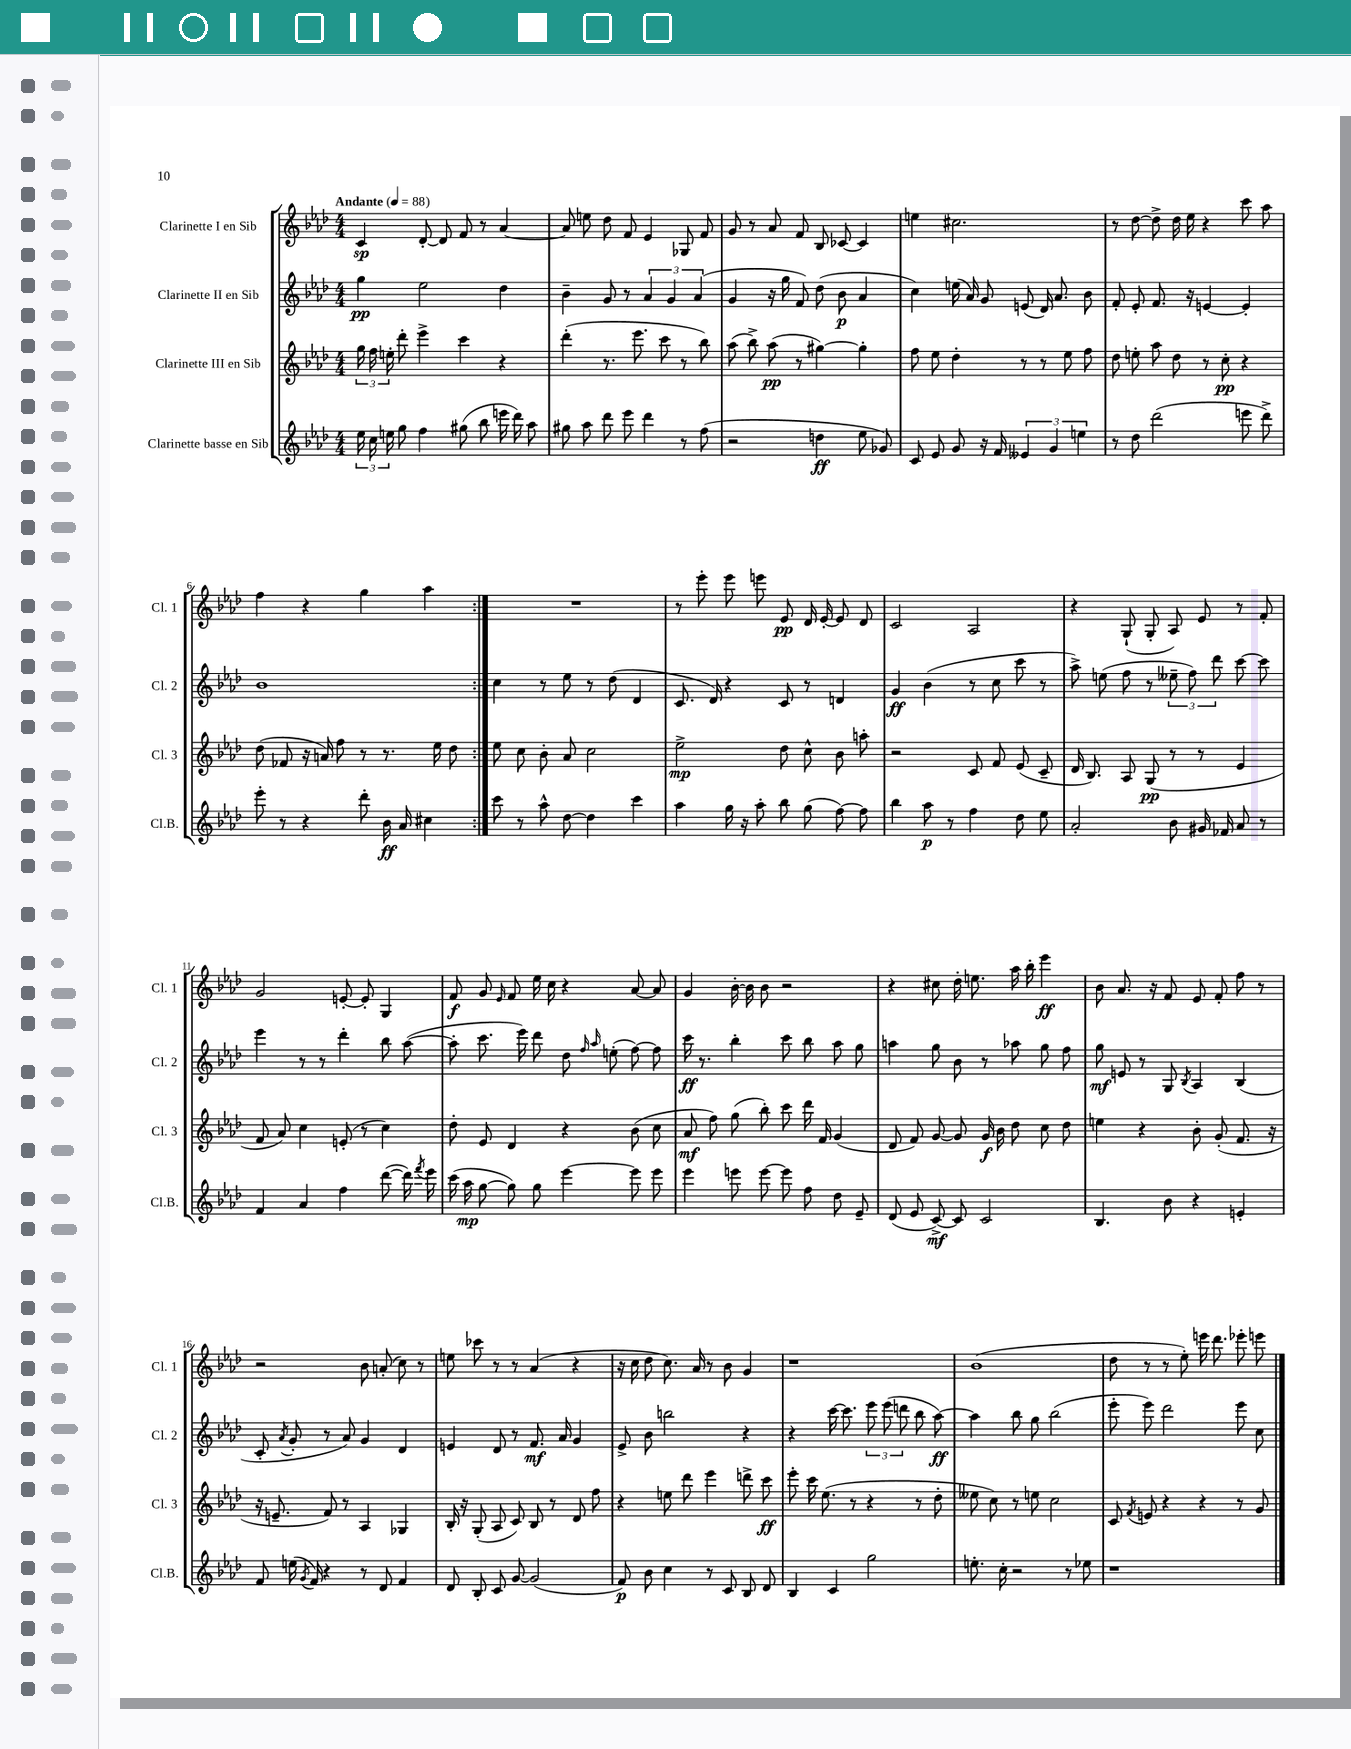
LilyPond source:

<<
\new StaffGroup <<
\new Staff = "s0" \with { instrumentName = "Clarinette I en Sib" shortInstrumentName = "Cl. 1" } {
    \clef treble \key aes \major \numericTimeSignature \time 4/4 \tempo "Andante" 4 = 88
    \autoBeamOff \repeat volta 2 { c'4\sp des'8~-. des'8 f'8 r8 aes'4~ |
    aes'8 e''8 des''8 f'8 ees'4 ges8 f'8 |
    g'8 r8 aes'8 f'8 bes8 ces'8~ ces'4 |
    e''4 cis''2. |
    r8 des''8~ des''8-> des''16 ees''16 r4 c'''8 aes''8 |
    f''4 r4 g''4 aes''4 | }
    R1 |
    r8 ees'''8-. ees'''8 e'''8 ees'8\pp des'16 ees'16~-. ees'8 des'8 |
    c'2 aes2 |
    r4 g8-!( g8-. aes8) ees'8 r8 f'8-. |
    g'2 e'8~-. e'8-. g4 |
    f'8\f g'8 \grace { ees'16 } f'8 ees''16 c''16 r4 aes'8~ aes'8 |
    g'4 bes'16~-. bes'16 bes'8 r2 |
    r4 cis''8 des''16-. e''8. aes''16 bes''16-. ees'''4\ff |
    bes'8 aes'8. r16 f'8 ees'8 f'8-. f''8 r8 |
    r2 bes'8 a'8-.( c''8) r8 |
    e''8 ces'''8 r8 r8 aes'4( r4 |
    r16 c''16 des''8 c''8.) aes'16 r8 bes'8 g'4 |
    r1 |
    bes'1( |
    des''8 r8 r8 ees''8-.) e'''16 des'''8. ees'''8-. e'''8 \bar "|." |
}
\new Staff = "s1" \with { instrumentName = "Clarinette II en Sib" shortInstrumentName = "Cl. 2" } {
    \clef treble \key aes \major \numericTimeSignature \time 4/4
    \autoBeamOff \repeat volta 2 { g''4\pp ees''2 des''4 |
    bes'4-- g'8 r8 \tuplet 3/2 { aes'4 g'4 aes'4( } |
    g'4 r16 g''16 f'8) des''8( bes'8\p aes'4 |
    c''4) e''16( aes'16) g'8 e'8( des'16) aes'8. bes'8 |
    f'8-. ees'8-. f'8. r16 e'4~ e'4-. |
    bes'1 | }
    c''4 r8 ees''8 r8 des''8( des'4 |
    c'8. des'16) r4 c'8 r8 d'4 |
    g'4\ff bes'4( r8 c''8 c'''8 r8 |
    aes''8->) e''8( f''8 r8 \tuplet 3/2 { eeses''8-- f''8) des'''8 } c'''8~ c'''8 |
    ees'''4 r8 r8 des'''4-. bes''8 aes''8~( |
    aes''8-. c'''8. ees'''16) des'''8 des''8 \grace { f''16 aes''16 } e''8-.( f''8~) f''8 |
    c'''16\ff r8. bes''4-. c'''8 bes''8 aes''8 g''8 |
    a''4 g''8 bes'8 r8 aes''8 g''8 f''8 |
    g''8\mf e'8 r8 g8 \acciaccatura { bes8 } aes4 bes4( |
    c'8-. \acciaccatura { aes'8 } g'8-. r8 aes'8) g'4 des'4 |
    e'4 des'8 r8 f'8.\mf aes'16 g'4 |
    ees'8-> bes'8 b''2 r4 |
    r4 c'''16~ c'''8. \tuplet 3/2 { ees'''8 ees'''8( d'''8 } bes''8 aes''8~\ff) |
    aes''4 bes''8 g''8 bes''2( |
    ees'''8-. ees'''8) des'''2 ees'''8 c''8 \bar "|." |
}
\new Staff = "s2" \with { instrumentName = "Clarinette III en Sib" shortInstrumentName = "Cl. 3" } {
    \clef treble \key aes \major \numericTimeSignature \time 4/4
    \autoBeamOff \repeat volta 2 { \tuplet 3/2 { g''16 f''16 e''16-. } des'''8-. ees'''4-> c'''4 r4 |
    des'''4-.( r8. ees'''8. c'''8 r8 bes''8) |
    aes''8( bes''8->) aes''8\pp( r8 gis''4~) gis''4-. |
    f''8 ees''8 des''4-. r8 r8 ees''8 f''8 |
    des''8 e''8-. aes''8 des''8 r8 c''8-.\pp r4 |
    des''8( fes'8 r16 a'16) f''8 r8 r8. ees''16 des''8 | }
    ees''8 c''8 bes'8-. aes'8 c''2 |
    ees''2->\mp des''8 c''8-^ bes'8 a''8-. |
    r2 c'8 f'8 ees'8( c'8-- |
    des'16 bes8.) aes8 g8\pp( r8 r8 ees'4 |
    f'8 aes'8) c''4 e'8-.( r8 c''4) |
    des''8-. ees'8 des'4 r4 bes'8( c''8 |
    aes'8\mf f''8) g''8( bes''8-.) c'''8 des'''16 f'16 g'4( |
    des'8 f'8) g'8~ g'8 g'16\f bes'16 des''8 c''8 des''8 |
    e''4 r4 bes'8-. g'8-.( f'8. r16 |
    r16 e'8.-- f'8) r8 aes4 ges4 |
    bes16-. r16 g8-.( aes8 c'8) bes8 r8 des'8 f''8 |
    r4 e''8 des'''8 ees'''4 d'''8-> c'''8\ff |
    ees'''8-. c'''16 ees''8.( r8 r4 r8 des''8-. |
    eeses''8 c''8) r8 e''8 c''2 |
    c'8 \acciaccatura { f'8 } e'8 r4 r4 r8 g'8 \bar "|." |
}
\new Staff = "s3" \with { instrumentName = "Clarinette basse en Sib" shortInstrumentName = "Cl.B." } {
    \clef treble \key aes \major \numericTimeSignature \time 4/4
    \autoBeamOff \repeat volta 2 { \tuplet 3/2 { ees''16 c''16 e''16 } g''8 f''4 gis''8( bes''8 e'''16 des'''16) aes''8 |
    gis''8 aes''8 des'''8 ees'''8 des'''4 r8 f''8( |
    r2 d''4\ff ees''8 ges'8) |
    c'8 ees'8 g'8 r16 f'16 \tuplet 3/2 { eeses'4 g'4 e''4 } |
    r8 des''8 des'''2( e'''8 des'''8->) |
    ees'''8-. r8 r4 des'''8-. bes'16\ff aes'16 cis''4 | }
    c'''8 r8 aes''8-^ des''8~ des''4 c'''4 |
    aes''4 g''16 r16 aes''8-. bes''8 g''8( f''8~) f''8 |
    bes''4 aes''8\p r8 f''4 des''8 ees''8 |
    aes'2-. bes'8 gis'16 fes'16 aes'8 r8 |
    f'4 aes'4 f''4 des'''8~( des'''16) \acciaccatura { f'''8 } ees'''16 |
    c'''16( aes''16\mp g''8~ g''8) g''8 ees'''4~ ees'''8 ees'''8 |
    ees'''4 e'''8 e'''8~ e'''8 f''8 des''8 ees'8-- |
    des'8( ees'8 c'8~->\mf) c'8 c'2 |
    bes4. bes'8 r4 e'4-. |
    f'8 e''16( \acciaccatura { g'8 } f'16) r4 r8 des'8 f'4 |
    des'8 bes8-. c'8 g'8~ g'2( |
    f'8\p) bes'8 c''4 r8 c'8 bes8 des'8 |
    bes4 c'4 g''2 |
    e''8.-. c''16-. r2 r8 ees''8 |
    r1 \bar "|." |
}
>>
>>
